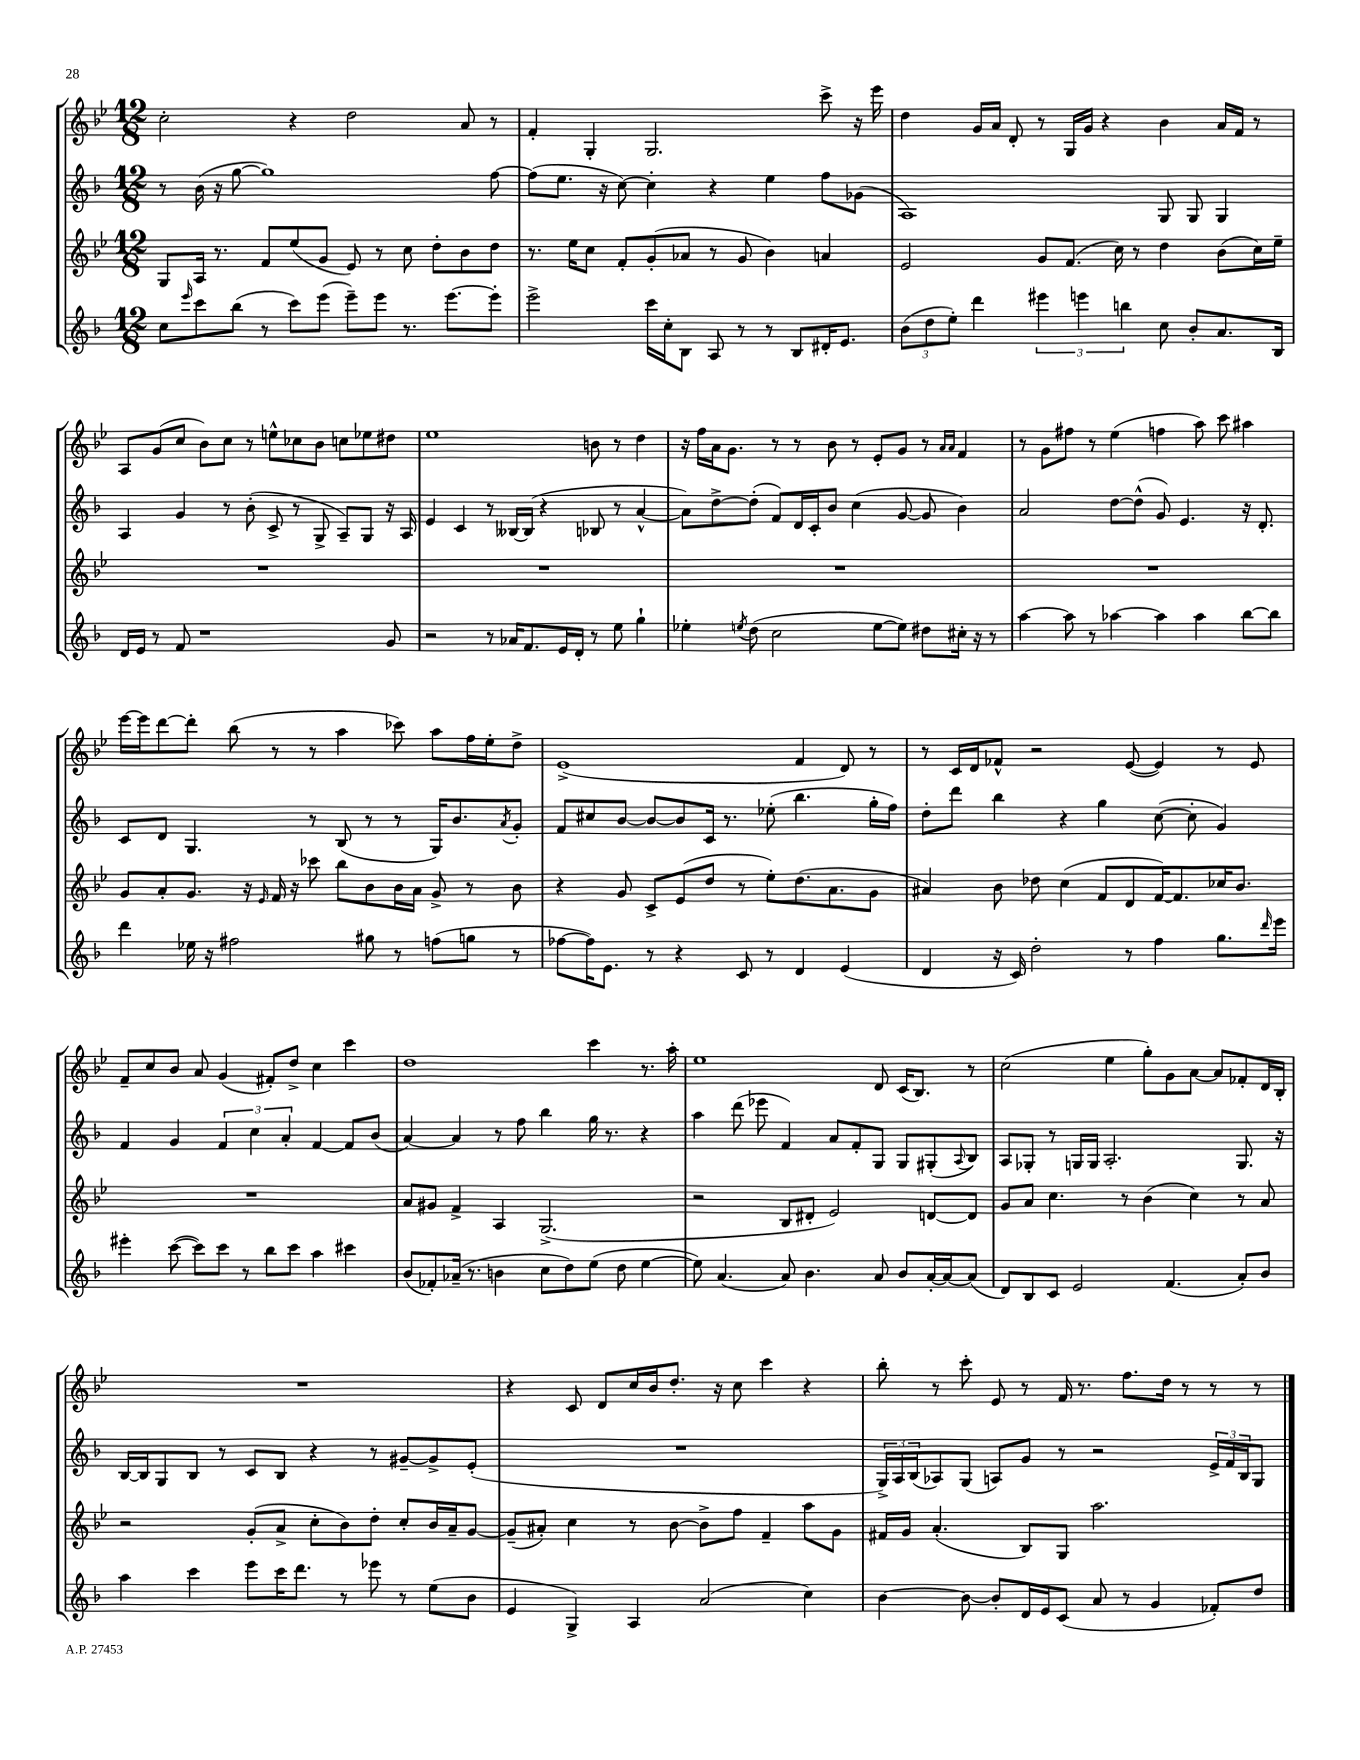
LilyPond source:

<<
\new StaffGroup <<
\new Staff = "s0" {
    \clef treble \key bes \major \numericTimeSignature \time 12/8
    c''2-. r4 d''2 a'8 r8 |
    f'4-. g4-. g2. c'''8-> r16 ees'''16 |
    d''4 g'16 a'16 d'8-. r8 g16 g'16 r4 bes'4 a'16 f'16 r8 |
    a8 g'8( c''8 bes'8) c''8 r8 e''8-^ ces''8 bes'8 c''8 ees''8 dis''8 |
    ees''1 b'8 r8 d''4 |
    r16 f''16 a'16 g'8. r8 r8 bes'8 r8 ees'8-. g'8 r8 \grace { a'16 a'16 } f'4 |
    r8 g'8 fis''8 r8 ees''4( f''4 a''8) c'''8 ais''4 |
    ees'''16~ ees'''16 d'''8~ d'''8-. bes''8( r8 r8 a''4 ces'''8) a''8 f''16 ees''16-. d''8-> |
    ees'1->( f'4 d'8) r8 |
    r8 c'16 d'16 fes'8-^ r2 ees'8~( ees'4) r8 ees'8 |
    f'8-- c''8 bes'8 a'8 g'4( fis'8-.) d''8-> c''4 c'''4 |
    d''1 c'''4 r8. a''16-. |
    ees''1 d'8 c'16( bes8.) r8 |
    c''2( ees''4 g''8-.) g'8 a'8~ a'8 fes'8-. d'16 bes16-. |
    R1. |
    r4 c'8 d'8 c''16 bes'16 d''8.-. r16 c''8 c'''4 r4 |
    bes''8-. r8 c'''8-. ees'8 r8 f'16 r8. f''8. d''16 r8 r8 r8 \bar "|." |
}
\new Staff = "s1" {
    \clef treble \key f \major \numericTimeSignature \time 12/8
    r8 bes'16( r16 g''8~ g''1) f''8~ |
    f''8( e''8. r16 c''8~) c''4-. r4 e''4 f''8 ges'8( |
    a1) g8 g8 g4 |
    a4 g'4 r8 bes'8-.( c'8-> r8 g8-> a8--) g8 r16 a16 |
    e'4 c'4 r8 beses16~ beses16( r4 bes8 r8 a'4~-^ |
    a'8) d''8~-> d''8-.( f'8) d'16 c'16-. bes'8 c''4( g'8~ g'8 bes'4) |
    a'2 d''8~ d''8-^( g'8) e'4. r16 d'8.-. |
    c'8 d'8 g4. r8 bes8( r8 r8 g16) bes'8. \acciaccatura { a'8 } g'8-. |
    f'8 cis''8 bes'8~ bes'8~ bes'8 c'16 r8. ees''8-.( bes''4. g''16-. f''16) |
    d''8-. d'''8 bes''4 r4 g''4 c''8~( c''8-. g'4) |
    f'4 g'4 \tuplet 3/2 { f'4 c''4 a'4-. } f'4~ f'8 bes'8( |
    a'4~) a'4 r8 f''8 bes''4 g''16 r8. r4 |
    a''4 d'''8( ees'''8 f'4) a'8 f'8-. g8 g8 gis8-.( \appoggiatura { a8 } bes8) |
    a8 ges8-. r8 g16 g16 a2.-. g8. r16 |
    bes16~ bes16 g8 bes8 r8 c'8 bes8 r4 r8 gis'8~-- gis'8-> e'8-.( |
    R1. |
    \tuplet 3/2 { g16->) a16 bes16( } aes8) g8( a8) g'8 r8 r2 \tuplet 3/2 { e'16-> f'16 bes16 } g8 \bar "|." |
}
\new Staff = "s2" {
    \clef treble \key bes \major \numericTimeSignature \time 12/8
    g8 a16 r8. f'8 ees''8( g'8 ees'8) r8 c''8 d''8-. bes'8 d''8 |
    r8. ees''16 c''8 f'8-. g'8-.( aes'8 r8 g'8 bes'4) a'4 |
    ees'2 g'8 f'8.( c''16) r8 d''4 bes'8( c''16) ees''16-- |
    R1. |
    R1. |
    R1. |
    R1. |
    g'8 a'8-. g'8. r16 \grace { ees'16 } f'16 r16 ces'''8 bes''8 bes'8 bes'16 a'16 g'8-> r8 bes'8 |
    r4 g'8 c'8-> ees'8( d''8 r8 ees''8-.) d''8.( a'8. g'8 |
    ais'4) bes'8 des''8 c''4( f'8 d'8 f'16~) f'8. ces''16 bes'8. |
    R1. |
    a'8 gis'8 f'4-> a4 g2.->( |
    r2 bes8 dis'8-. ees'2) d'8~ d'8 |
    g'8 a'8 c''4. r8 bes'4( c''4) r8 a'8 |
    r2 g'8-.( a'8-> c''8-. bes'8) d''8-. c''8-. bes'16 a'16-- g'8~ |
    g'8--( ais'8-.) c''4 r8 bes'8~ bes'8-> f''8 f'4-- a''8 g'8 |
    fis'16 g'16 a'4.-.( bes8) g8 a''2. \bar "|." |
}
\new Staff = "s3" {
    \clef treble \key f \major \numericTimeSignature \time 12/8
    c''8 \grace { e'''16 } c'''8 bes''8( r8 c'''8) e'''8( e'''8--) e'''8 r8. e'''8.~ e'''8-. |
    e'''2-> c'''16 c''16-. bes8 a8 r8 r8 bes8 dis'16-. e'8. |
    \tuplet 3/2 { bes'8( d''8 e''8-.) } d'''4 \tuplet 3/2 { eis'''4 e'''4 b''4 } c''8 bes'8-. a'8. bes16 |
    d'16 e'16 r8 f'8 r1 g'8 |
    r2 r8 aes'16 f'8. e'16 d'16-. r8 e''8 g''4-! |
    ees''4-. \acciaccatura { e''8 } d''8( c''2 e''8~ e''8) dis''8 cis''16-. r16 r8 |
    a''4~ a''8 r8 aes''4~ aes''4 aes''4 bes''8~ bes''8 |
    d'''4 ees''16 r16 fis''2 gis''8 r8 f''8( g''8 r8 |
    fes''8~ fes''16) e'8. r8 r4 c'8 r8 d'4 e'4( |
    d'4 r16 c'16) d''2-. r8 f''4 g''8. \grace { d'''16 } e'''16 |
    eis'''4-. c'''8~( c'''8) c'''8 r8 bes''8 c'''8 a''4 cis'''4 |
    bes'8( fes'8-.) aes'16--( r8. b'4 c''8 d''8) e''8( d''8 e''4~ |
    e''8) a'4.( a'8) bes'4. a'8 bes'8 a'16~-. a'16~ a'8( |
    d'8) bes8 c'8 e'2 f'4.( a'8-.) bes'8 |
    a''4 c'''4 e'''8 c'''16 d'''8. r8 ees'''8 r8 e''8( bes'8 |
    e'4 g4->) a4 a'2( c''4) |
    bes'4~ bes'8~ bes'8-. d'16 e'16 c'8( a'8 r8 g'4 fes'8-.) d''8 \bar "|." |
}
>>
>>
\layout { \context { \Score \remove "Bar_number_engraver" } }
